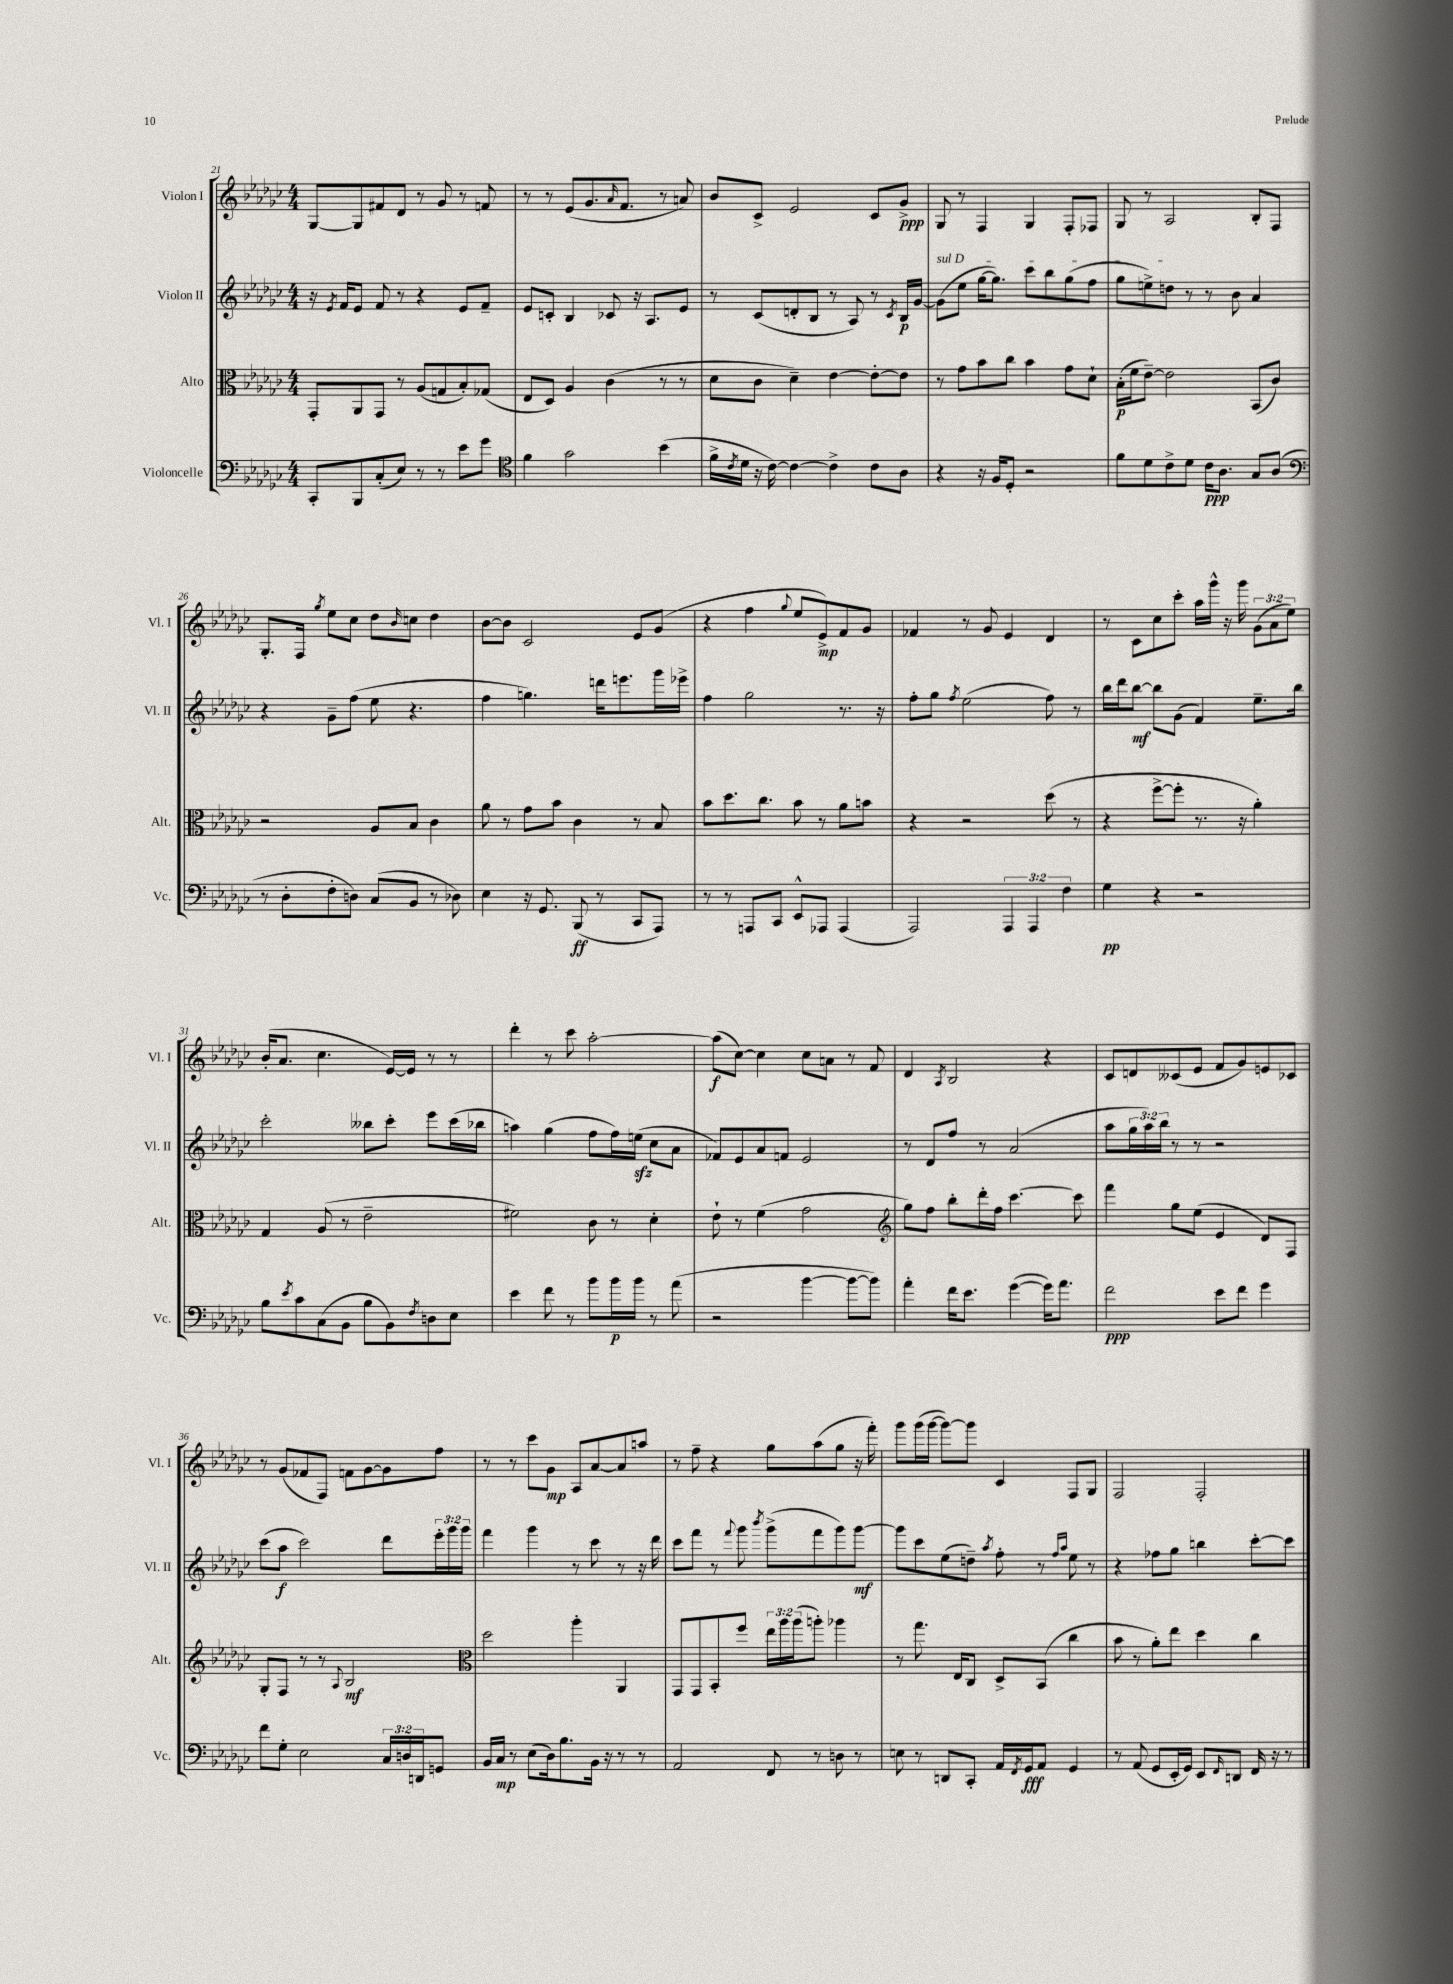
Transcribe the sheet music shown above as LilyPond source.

<<
\new StaffGroup <<
\new Staff = "s0" \with { instrumentName = "Violon I" shortInstrumentName = "Vl. I" } {
    \clef treble \key ges \major \numericTimeSignature \time 4/4 \override Staff.TupletNumber.text = #tuplet-number::calc-fraction-text
    ges8~ ges8 fis'8 des'8 r8 ges'8 r8 f'8 |
    r8 r8 ees'8( ges'8. \grace { aes'16 } f'8. r8 a'8) |
    bes'8 ces'8-> ees'2 ces'8 ges'8->\ppp |
    ges8 r8 f4 ges4 f8-. fes8 |
    ges8 r8 aes2 bes8-. f8 |
    ges8.-. f16 \acciaccatura { ges''8 } ees''8 ces''8 des''8 \grace { bes'16 } c''8 des''4 |
    bes'8~ bes'8 ces'2 ees'8 ges'8( |
    r4 f''4 \appoggiatura { ges''8 } ees''8 ees'8->\mp) f'8 ges'8 |
    fes'4 r8 ges'8 ees'4 des'4 |
    r8 ces'8 ces''8 ces'''8-. aes''16 ges'''16-^ r16 ges'''16 \tuplet 3/2 { ges'8( aes'8 ees''8) } |
    bes'16-.( aes'8. ces''4. ees'16~) ees'16 r8 r8 |
    des'''4-. r8 ces'''8 aes''2~-. |
    aes''8\f( ces''8~) ces''4 ces''8 a'8 r8 f'8 |
    des'4 \acciaccatura { aes8 } bes2 r4 |
    ces'8 d'8 ceses'8( ees'8 f'8 ges'8) e'8 ces'8 |
    r8 ges'8( fes'8 f8) f'8 ges'8~ ges'8 f''8 |
    r8 r8 ces'''8 ges'8\mp aes8 aes'8~ aes'8 a''8 |
    r8 f''8-- r4 ges''8 aes''8( ges''8 r16 f'''16-.) |
    ges'''8 ges'''16( ges'''16~ ges'''8~) ges'''8 ces'4 f8 ges8 |
    f2 f2-. \bar "|." |
}
\new Staff = "s1" \with { instrumentName = "Violon II" shortInstrumentName = "Vl. II" } {
    \clef treble \key ges \major \numericTimeSignature \time 4/4 \override Staff.TupletNumber.text = #tuplet-number::calc-fraction-text
    r16 \acciaccatura { ees'8 } f'16 ees'8 f'8 r8 r4 ees'8 f'8-- |
    ees'8 c'8-. bes4 ces'8 r16 aes8. ees'8 |
    r8 ces'8( d'8-. bes8 r8 aes8) r8 \acciaccatura { ces'8 } bes16\p ges'16~ |
    \once \override TextSpanner.bound-details.left.text = \markup { \italic "sul D" } ges'8\startTextSpan( ees''8 ges''16~ ges''8.) ces'''8 bes''8 ges''8( f''8 |
    ges''8 e''8->) d''8\stopTextSpan r8 r8 bes'8 aes'4 |
    r4 ges'8-- f''8( ees''8 r4. |
    f''4 g''4.) d'''16 e'''8. ges'''16 ees'''16-> |
    f''4 ges''2 r8. r16 |
    f''8-. ges''8 \acciaccatura { f''8 } ees''2( f''8) r8 |
    bes''16 des'''16 bes''8~\mf bes''8 ges'8( f'4) ees''8.-- bes''16 |
    ces'''2-. beses''8 ces'''8-. ees'''8 ces'''16( bes''16 |
    a''4) ges''4( f''8 f''16) e''16\sfz( ces''8 aes'8 |
    fes'8) ees'8 aes'8 f'8 ees'2 |
    r8 des'8 f''8 r8 aes'2( |
    aes''8 \tuplet 3/2 { ges''16 aes''16) bes''16 } r8 r8 r2 |
    ces'''8( aes''8\f ces'''2) des'''8 \tuplet 3/2 { ees'''16-. ges'''16 ges'''16 } |
    f'''4 ges'''4 r8 ces'''8 r8 r16 des'''16 |
    ces'''8 f'''8 r8 \appoggiatura { f'''8 } ges'''8 \acciaccatura { bes'''8 } ges'''8->( f'''8 ges'''8) ges'''8~\mf |
    ges'''8 ces'''8 ees''8( d''8--) \acciaccatura { aes''8 } f''8-. r8 \grace { f''16 aes''16 } ees''8 r8 |
    r4 fes''8 ges''8 b''4 ces'''8~-. ces'''8 \bar "|." |
}
\new Staff = "s2" \with { instrumentName = "Alto" shortInstrumentName = "Alt." } {
    \clef alto \key ges \major \numericTimeSignature \time 4/4 \override Staff.TupletNumber.text = #tuplet-number::calc-fraction-text
    ges,8-. aes,8 ges,8 r8 aes8( g8 bes8-.) ges8( |
    ees8 des8) aes4 ces'4( r8 r8 |
    des'8 ces'8 des'4--) ees'4~ ees'8~-. ees'8 |
    r8 ges'8 bes'8 ces''8 bes'4 ges'8 des'8-! |
    bes16-.\p( f'16 ees'8~--) ees'2 bes,8( ces'8) |
    r2 aes8 bes8 ces'4 |
    aes'8 r8 ges'8 bes'8 ces'4 r8 bes8 |
    bes'8 des''8. ces''8. bes'8 r8 aes'8 b'8 |
    r4 r2 des''8( r8 |
    r4 f''8~-> f''8-. r8. r16 aes'4-.) |
    ges4 aes8( r8 ees'2-- |
    fis'2) ces'8 r8 des'4-. |
    ees'8-! r8 f'4( ges'2 |
    \clef treble ges''8) f''8 bes''8-. des'''16-. f''16 ces'''4.~ ces'''8 |
    f'''4 ges''8 ees''8( ees'4 des'8) f8 |
    ges8-. f8 r8 r8 \appoggiatura { aes8 } bes2\mf |
    \clef alto des''2 aes''4-. aes,4 |
    ges,8 ges,8 bes,8-. f''8 \tuplet 3/2 { ees''16 aes''16 aes''16( } a''8-.) aes''4 |
    r8 ges''8. ees16 ces8 des8-> bes,8( ces''4 |
    bes'8 r8 aes'8-.) ees''8 des''4 ces''4 \bar "|." |
}
\new Staff = "s3" \with { instrumentName = "Violoncelle" shortInstrumentName = "Vc." } {
    \clef bass \key ges \major \numericTimeSignature \time 4/4 \override Staff.TupletNumber.text = #tuplet-number::calc-fraction-text
    ces,8-. bes,,8 ces8-.( ees8) r8 r8 ees'8 ges'8 |
    \clef tenor f'4 ges'2 bes'4( |
    f'16-> \acciaccatura { ces'8 } des'16 r16 ces'16~) ces'4~ ces'4-> ces'8 aes8 |
    r4 r16 f16 des8-. r2 |
    f'8 des'8 ces'8-> des'8 ces'16\ppp aes8. ges8 aes8( |
    \clef bass r8 des8-. f8-. d8) ces8( bes,8 r8 des8) |
    ees4 r16 ges,8. bes,,8\ff( r8 ces,8 aes,,8) |
    r8 r8 a,,8 ces,8 ees,8-^ aes,,8 aes,,4( |
    aes,,2) \tuplet 3/2 { aes,,4 aes,,4 f4 } |
    ges4\pp r4 r2 |
    bes8 \acciaccatura { ees'8 } ces'8 ces8( bes,8 bes8 bes,8) \acciaccatura { f8 } d8 ees8 |
    ees'4 f'8 r8 bes'8 bes'16\p bes'16 r8 aes'8( |
    r2 bes'4~ bes'8~ bes'8) |
    aes'4-. f'16 ees'8. ges'4~( ges'16) aes'8. |
    f'2\ppp ees'8 f'8 ges'4 |
    f'8 ges8-. ees2 \tuplet 3/2 { ces16 d16 d,16 } g,8 |
    bes,16 ces16\mp r8 ees8( des16) bes8. bes,16 r16 r8 r8 |
    aes,2 f,8 r8 d8 r8 |
    e8 r8 d,8 ces,8-. aes,16 \acciaccatura { f,8 } ges,16\fff aes,8 ges,4 |
    r8 aes,8( ges,8 ees,16-. ges,16) ees,8 \grace { f,16 } d,8 f,16 r16 r8 \bar "|." |
}
>>
>>
\layout { \context { \Score currentBarNumber = #21 } }
